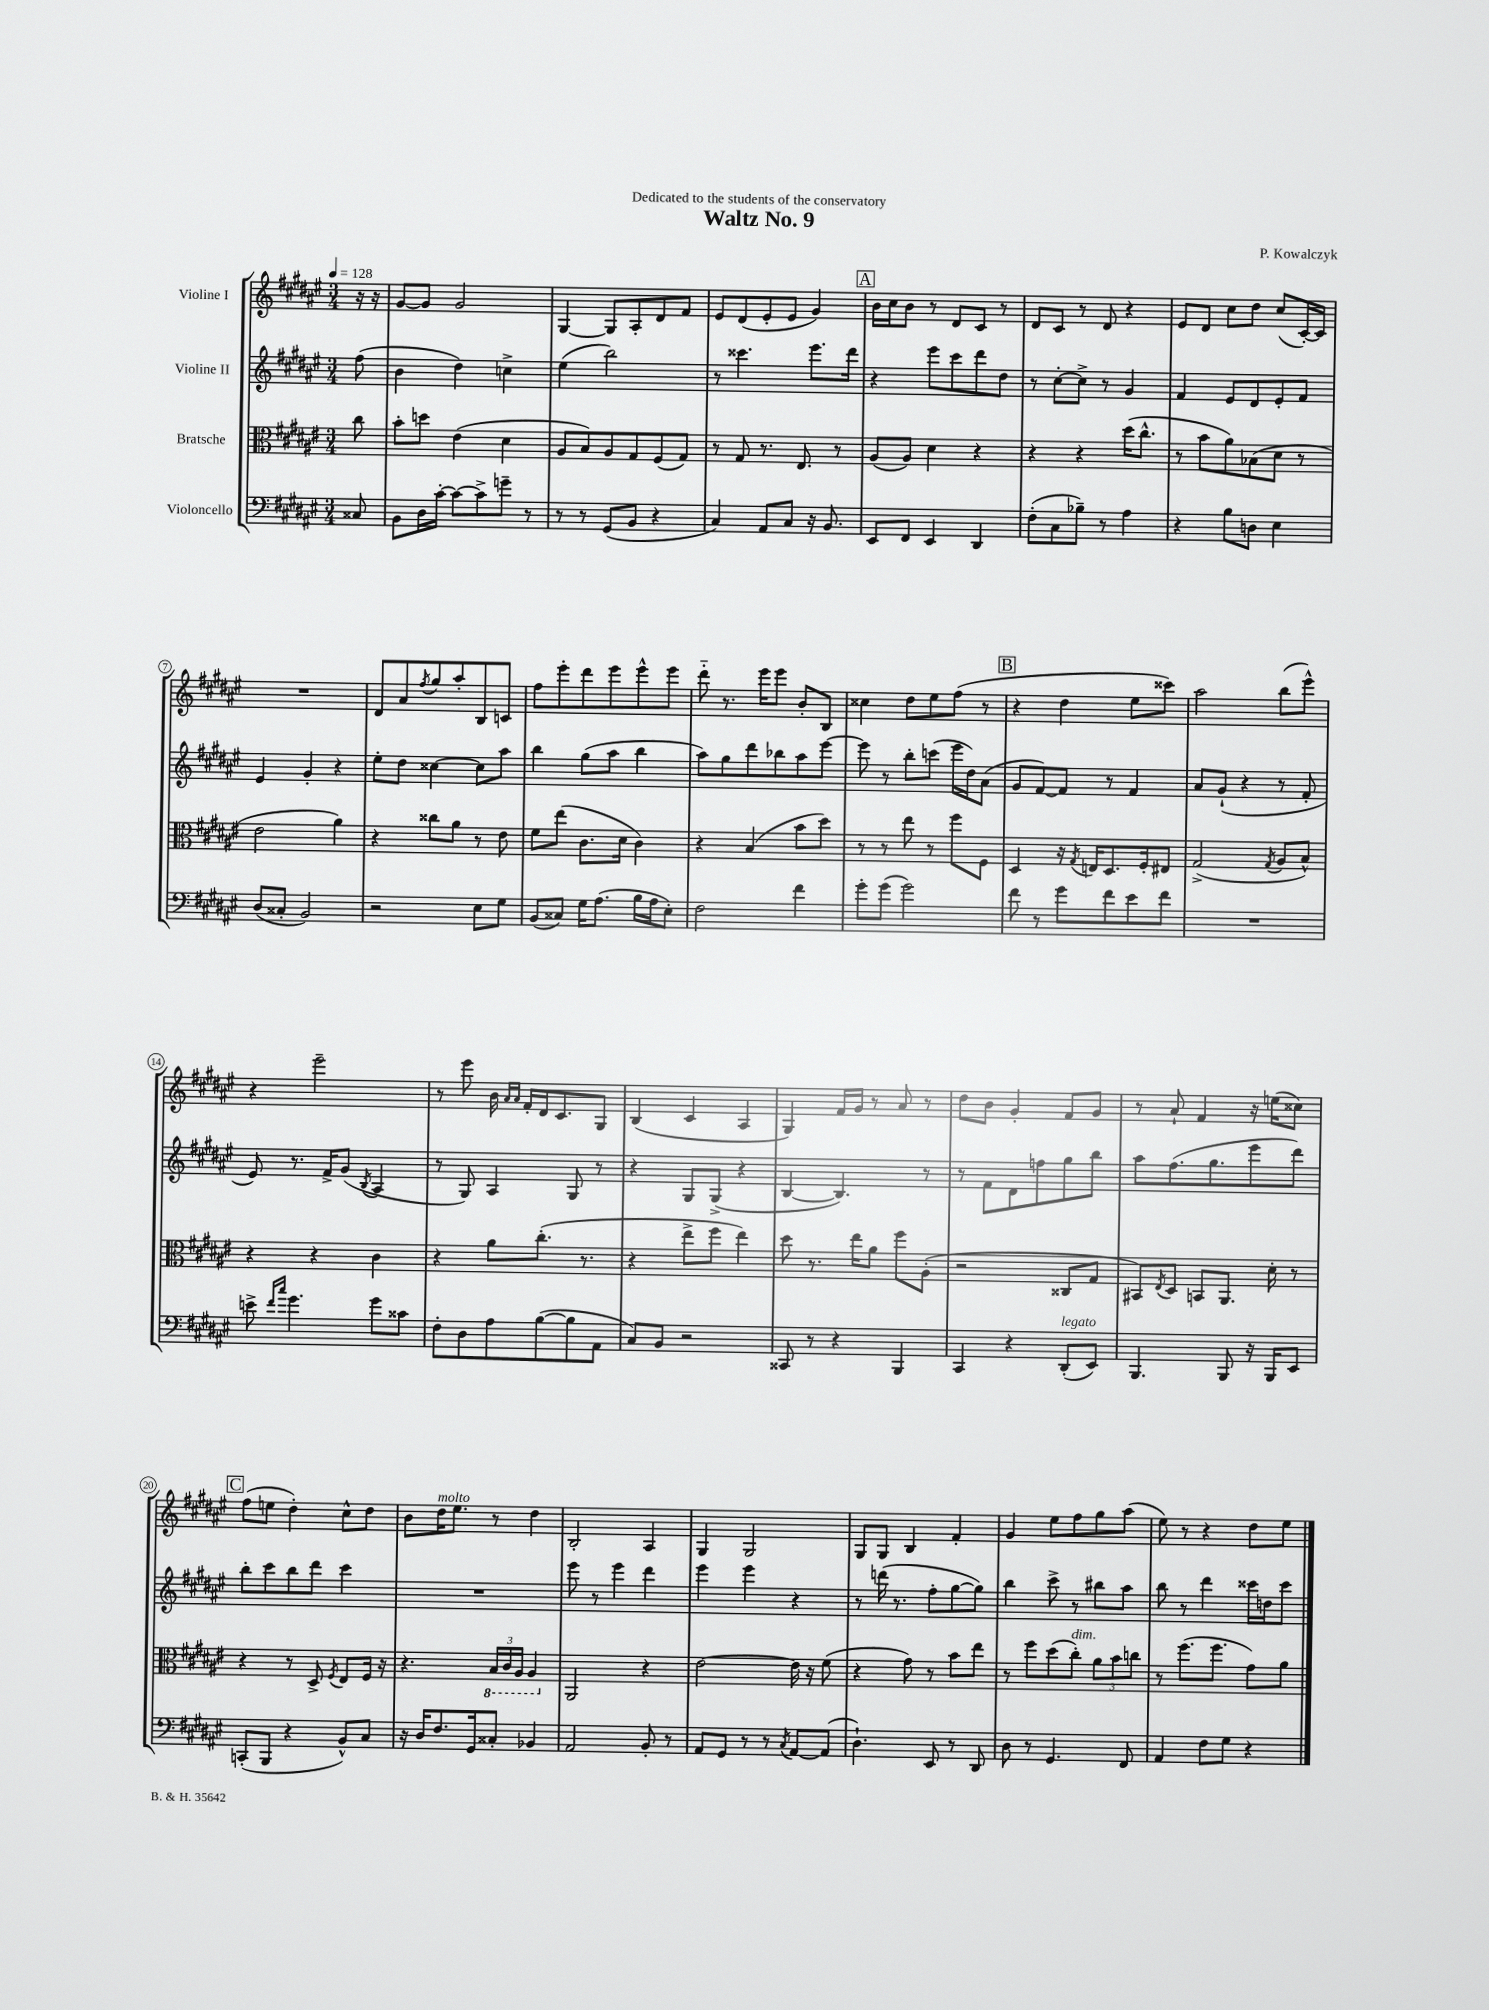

**kern	**kern	**kern	**kern
*staff4	*staff3	*staff2	*staff1
*clefF4	*clefC3	*clefG2	*clefG2
*k[f#c#g#d#a#e#]	*k[f#c#g#d#a#e#]	*k[f#c#g#d#a#e#]	*k[f#c#g#d#a#e#]
*M3/4	*M3/4	*M3/4	*M3/4
*MM128	*MM128	*MM128	*MM128
8C##/	8cc#\	(8ff#\	16r
.	.	.	16r
=	=	=	=
8BB\L	8b'\L	4b\	[8g#/L
16D#\L	8dd\J	.	8g#/]J
[16c#'\JJ	.	.	.
8c#\_L	(4e#\	4dd#\)	2g#/
8c#^\]	.	.	.
8g~\J	4d#\	4cc^\	.
8r	.	.	.
=	=	=	=
8r	8A#/L	(4ee#\	[4G#/
8r	8B/)	.	.
(8GG#/L	8A#/	2bb\)	8G#/]L
8BB/J	8G#/	.	8A#'/
4r	(8F#/	.	8d#/
.	8G#/J)	.	8f#/J
=	=	=	=
4C#/)	8r	8r	8e#/L
.	8G#/	4.ccc##\	(8d#/
8AA#/L	8.r	.	8e#'/
8C#/J	.	.	8e#/J
.	8.E#/	.	.
16r	.	8.eee#\L	4g#/)
8.BB/	.	.	.
.	8r	.	.
.	.	16ddd#\Jk	.
=	=	=	=
8EE#/L	(8A#/L	4r	16b\LL
.	.	.	16cc#\J
8FF#/J	8A#/J)	.	8b\J
4EE#/	4d#\	8eee#\L	8r
.	.	8ccc#\	8d#/L
4DD#/	4r	8ddd#\	8c#/J
.	.	8dd#\J	8r
=	=	=	=
(8F#'\L	4r	8r	8d#/L
8C#\	.	[8cc#'\L	8c#/J
8B-~\J)	4r	8cc#^\]J	8r
8r	.	8r	8d#/
4A#\	(16dd#\LK	4g#/	4r
.	8.cc#^^\J	.	.
=	=	=	=
4r	8r	4f#/	8e#/L
.	8b\L	.	8d#/J
8B\L	8a#\)	8e#/L	8cc#\L
8D\J	(8B-\	8d#/	8dd#\J
4E#\	8d#\J	8e#'/	(8cc#/L
.	8r	8f#/J	[16c#'/L)
.	.	.	16c#/]JJ
=	=	=	=
(8D#/L	2e#\	4e#/	2.r
8C##'/J	.	.	.
2BB/)	.	4g#'/	.
.	4a#\)	4r	.
=	=	=	=
2r	4r	8ee#'\L	8d#/L
.	.	8dd#\J	8a#/
.	.	.	8qff#/
.	8cc##\L	[4cc##\	8gg#/
.	8a#\J	.	8aa#'/
8E#\L	8r	8cc##\]L	8B/
8G#\J	8e#\	8aa#\J	8c/J
=	=	=	=
(8BB/L	8f#\L	4bb\	8ff#\L
8C##/J)	(8ee#\J	.	8eee#'\
16G#\LK	8.c#\L	(8gg#\L	8ddd#\
(8.A#\J	.	.	.
.	.	8aa#\J	8eee#\
.	16d#\Jk	.	.
16B\LL	4c#\)	4bb\	8eee#^^\
16A#\J	.	.	.
8E#'\J)	.	.	8eee#\J
=	=	=	=
2F#\	4r	8aa#\L)	8ddd#'~\
.	.	8gg#\	8.r
.	(4B/	8ddd#\	.
.	.	.	16eee#\LK
.	.	8bb-\	8eee#\J
4f#\	8b\L	8aa#\	8b'/L
.	8dd#\J)	[8eee#\J	8B/J
=	=	=	=
8g#'\L	8r	8eee#\]	4cc##\
(8g#\J	8r	8r	.
2g#\)	8ee#\	8bb'\L	8dd#\L
.	8r	(8ccc\J	8ee#\
.	8ff#\L	16eee#\LL	(8ff#\J
.	.	16dd#\J)	.
.	8F#\J	(8a#\J	8r
=	=	=	=
8f#\	4D#/	8g#/L	4r
8r	.	[8f#/)	.
8g#\L	16r	8f#/]J	4dd#\
.	8qG#/	.	.
.	16E/LK	.	.
8f#\	8.D#/	8r	.
8e#\	.	4f#/	8ee#\L
.	16F#'/k	.	.
8f#\J	8E#/J	.	8ccc##\J)
=	=	=	=
2.r	(2G#^/	8a#/L	2aa#\
.	.	(8g#`/J	.
.	.	4r	.
.	8qG#/	.	.
.	8A#/L	8r	(8bb\L
.	8B^^/J)	8f#'/	8eee#^^\J)
=	=	=	=
8e^\	4r	8e#/)	4r
16qqf#/LL	.	.	.
16qqcc#/JJ	.	.	.
4.g#\	.	8.r	.
.	4r	.	2eee#~\
.	.	16f#^/LK	.
.	.	(8g#/J	.
.	.	8qB/	.
8g#\L	4c#\	4A#/	.
8c##\J	.	.	.
=	=	=	=
8F#'\L	4r	8r	8r
8D#\	.	8G#/)	8eee#\
8A#\	8a#\L	4A#/	16b\
.	.	.	16qqa#/LL
.	.	.	16qqa#/JJ
.	.	.	16f#'/LL
([8B\	(8.cc#'\J	.	16d#/J
.	.	.	8.c#/
8B\]	.	8G#/	.
.	8.r	.	.
8AA#\J	.	8r	8G#/J
=	=	=	=
8C#/L)	4r	4r	(4B/
8BB/J	.	.	.
2r	8ee#^\L	8G#/L	4c#/
.	8ff#\J	(8G#^/J	.
.	4ee#\)	4r	4A#/
=	=	=	=
8CC##/	8dd#\	[4B/	4G#/)
8r	8.r	.	.
4r	.	4.B/])	16f#/LL
.	16ee#\LK	.	16g#/JJ
.	8a#\J	.	8r
4BBB/	8ff#\L	.	8a#/
.	(8A#'\J	8r	8r
=	=	=	=
4CC#/	2r	8r	8dd#\L
.	.	8f#\L	8b\J
4r	.	8d#\	4g#'/
.	.	8ff\	.
(8DD#'/L	8C##/L	8gg#\	8f#/L
8EE#/J)	8G#/J	8bb\J	8g#/J
=	=	=	=
4.BBB/	8BB#/L)	8aa#\L	8r
.	8qE#/	.	.
.	8D#/J	(8.ff#\	8a#`/
.	8BB/L	.	4f#/
.	.	8.gg#\	.
8BBB/	8.AA#/J	.	.
16r	.	8eee#\	16r
16BBB/LK	16d#'\	.	(16ee\LK
8EE#/J	8r	8ddd#\J)	8cc##\J)
=	=	=	=
(8CC'/L	4r	8bb'\L	(8ff#\L
8BBB/J	.	8ccc#\	8ee\J
4r	8r	8bb\	4dd#'\)
.	8D#^/	8ddd#\J	.
.	8qF#/	.	.
8BB^^/L)	8E#/L	4ccc#\	8cc#^^\L
8C#/J	16F#/Jk	.	8dd#\J
.	16r	.	.
=	=	=	=
16r	4.r	2.r	8b\L
16D#/LK	.	.	.
8.F#/	.	.	16dd#\K
.	.	.	8.ee#\J
16GG#/k	.	.	.
8C##'/J	24BB/LL	.	8r
.	24C#/	.	.
.	24AA#/JJ	.	.
4BB-/	4AA#/	.	4dd#\
=	=	=	=
2AA#/	2AA#/	8eee#\	2B'/
.	.	8r	.
.	.	4eee#\	.
8BB'/	4r	4ddd#\	4A#/
8r	.	.	.
=	=	=	=
8AA#/L	[2e#\	4eee#\	4G#/
8GG#/J	.	.	.
8r	.	4eee#\	2G#/
8r	.	.	.
8qC#/	.	.	.
[8AA#/L	16e#\]	4r	.
.	16r	.	.
(8AA#/]J	(8f#\	.	.
=	=	=	=
4.D#`\)	4r	8r	8G#/L
.	.	(16ddd\	8G#/J
.	.	8.r	.
.	8g#\)	.	4B/
8EE#/	8r	8ff#'\L	.
8r	8b\L	[8gg#\	4f#'/
8DD#/	8ee#\J	8gg#\]J)	.
=	=	=	=
8D#\	8r	4bb\	4g#/
8r	8ff#\L	.	.
4.GG#/	(8dd#\	8ccc#^\	8ee#\L
.	8cc#'\J)	8r	8ff#\
.	12a#\L	8bb#\L	8gg#\
.	12b\	.	.
8FF#/	.	8aa#\J	(8aa#\J
.	12cc\J	.	.
=	=	=	=
4AA#/	8r	8bb\	8ee#\)
.	(8.ff#\L	8r	8r
8F#\L	.	4ddd#\	4r
.	8.ff#\J	.	.
8G#\J	.	.	.
4r	8g#\L)	16ccc##\LL	8dd#\L
.	.	16dd\J	.
.	8a#\J	8ccc##\J	8ee#\J
==	==	==	==
*-	*-	*-	*-
